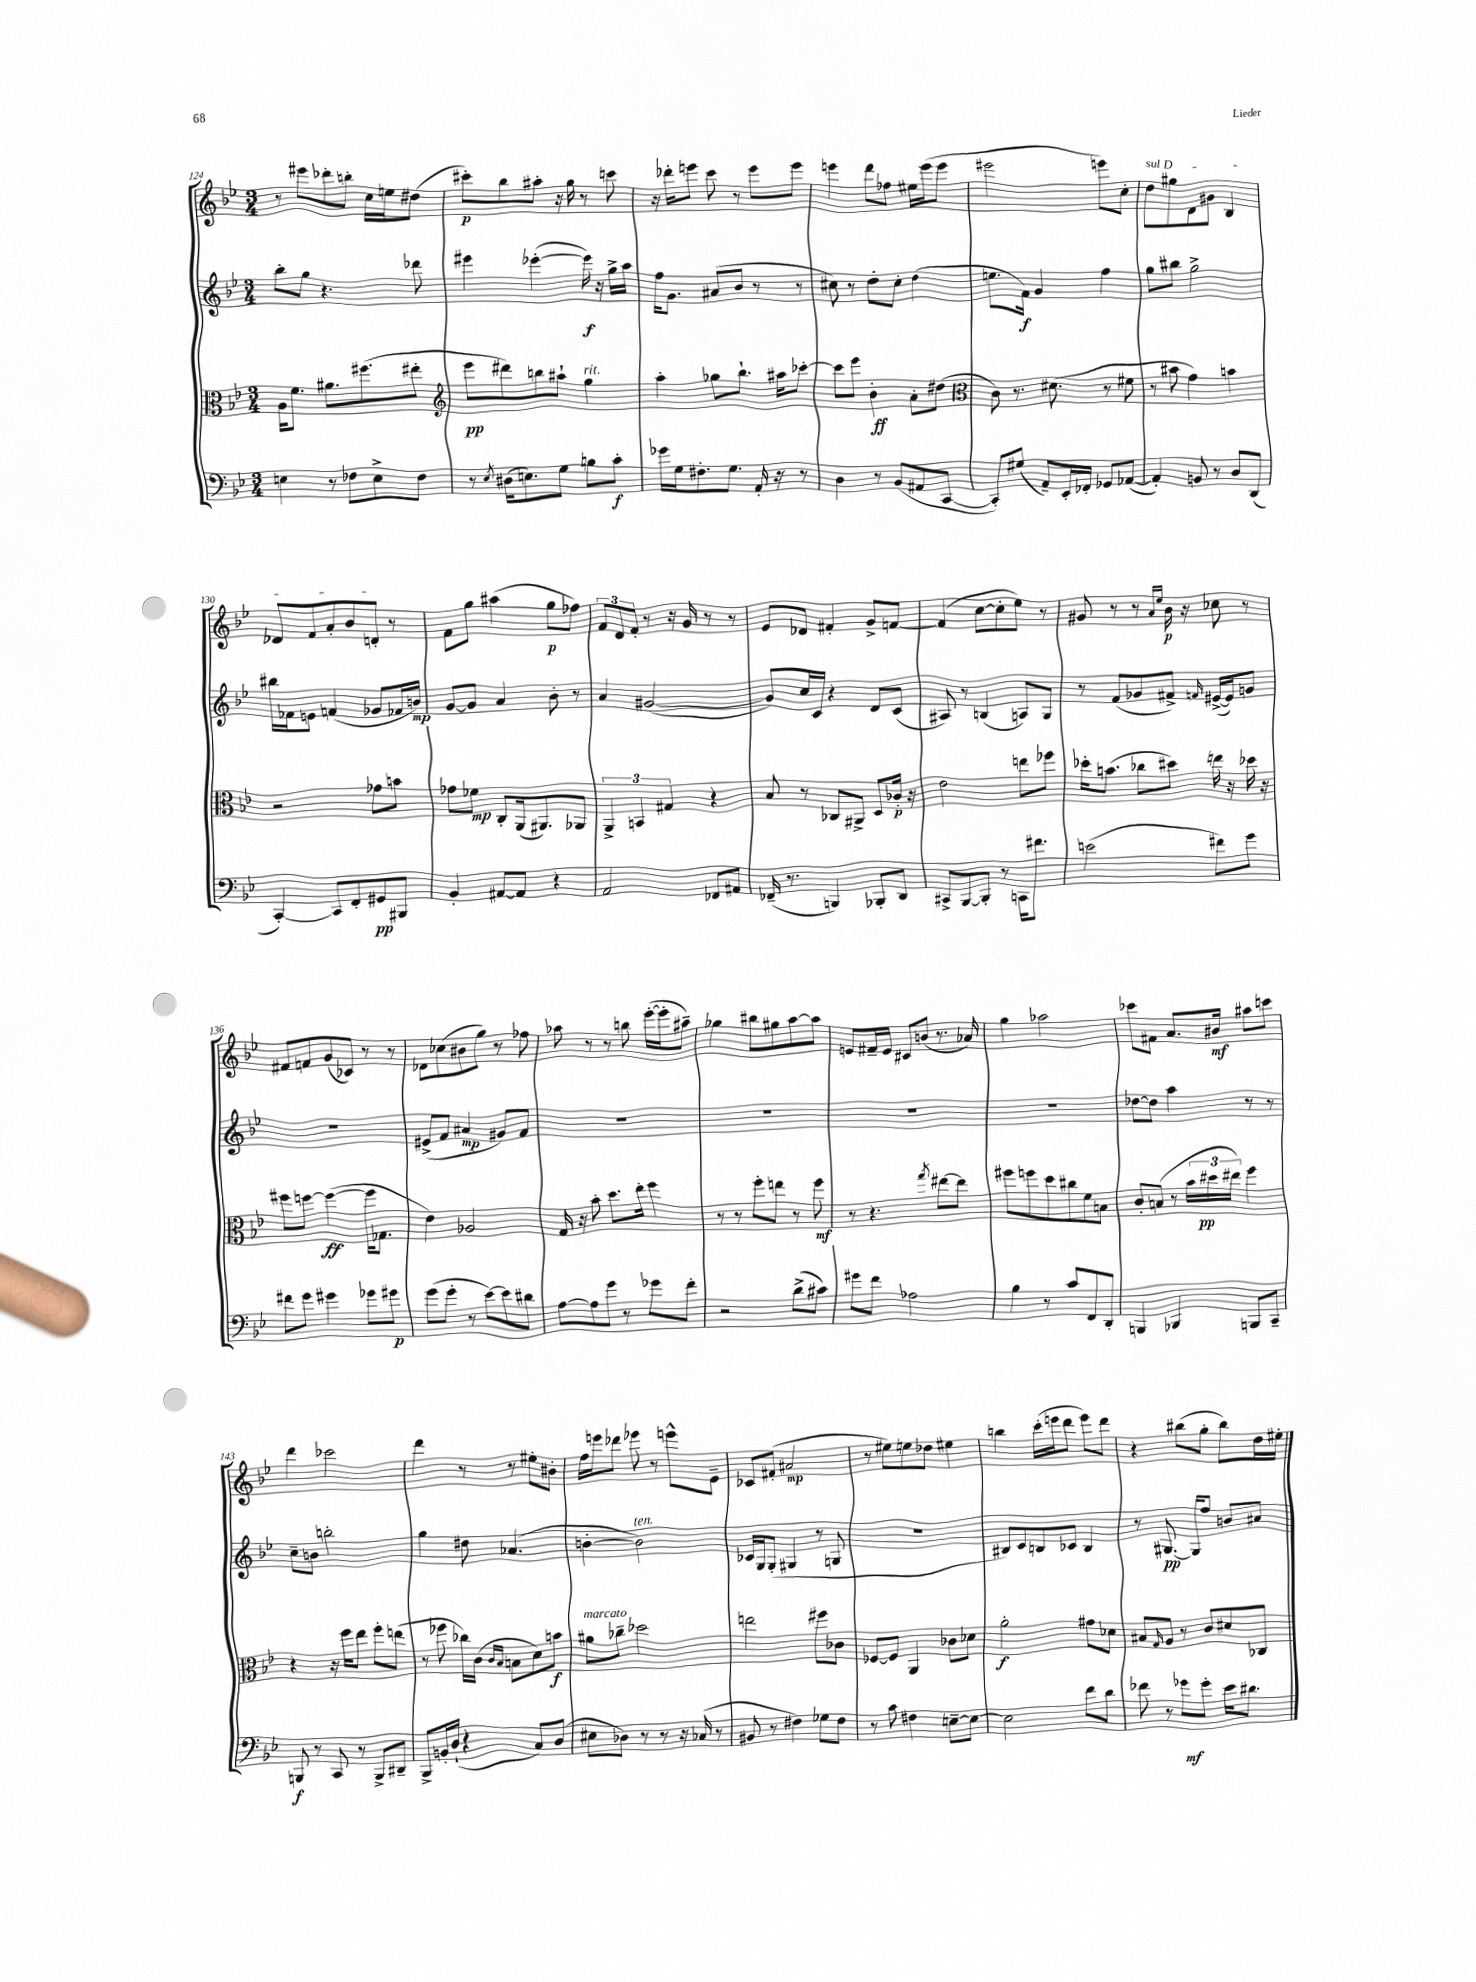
<<
\new StaffGroup <<
\new Staff = "s0" {
    \clef treble \key bes \major \numericTimeSignature \time 3/4
    r8 eis'''8 des'''8-. b''8-. c''16 e''16 dis''8( |
    cis'''8-.\p) bes''8 ais''8-. r16 g''16 r8 c'''8 |
    r16 des'''16-. e'''8 c'''8 r8 e'''8 e'''8 |
    e'''4 d'''8 fes''8 eis''16 e'''16( e'''8 |
    eis'''2 e'''8) c''8-. |
    \once \override TextSpanner.bound-details.left.text = \markup { \italic "sul D" } d''8\startTextSpan gis''8 d'8 gis'8 bes4 |
    des'8 f'8 a'8-. bes'8 d'8-.\stopTextSpan r8 |
    f'8 g''8 ais''4( g''8\p fes''8) |
    \tuplet 3/2 { f'8 d'8 f'8-. } r8 r16 g'16 r8 r8 |
    ees'8 des'8 fis'4-. g'8-> f'8~ |
    f'4( c''8~ c''8-. ees''8) r8 |
    gis'8 r8 r8 \grace { a'16 ees''16 } bes'16\p r16 ces''8 r8 |
    fis'8 f'8 g'8( ces'8) r8 r8 |
    des'8 ces''8( bis'8 g''8) r8 fes''8 |
    aes''8 r8 r8 b''8 ees'''16~-.( ees'''16-. ais''8--) |
    ges''4 bis''8 gis''8 a''8~ a''8 |
    e'8 fis'16-- e'16 cis'8 b'8( r8. aes'16) |
    g''4 aes''2 |
    ces'''8 fis'8 a'8. bis'16\mf ais''8 c'''8 |
    d'''4 ces'''2 |
    d'''4 r8 r8 eis''8-. bis'8-. |
    f''16 e'''16 des'''8 ees'''8 r8 e'''8-^ ees'8-- |
    ces'8 fis'8-.( ais'2\mp |
    r8 eis''8) e''8 des''8 eis''4 |
    b''4 c'''16-.( e'''16 d'''8 e'''8) d'''8 |
    r4 bis''8( g''8-. bis''8) d''16 eis''16-. \bar "|." |
}
\new Staff = "s1" {
    \clef treble \key bes \major \numericTimeSignature \time 3/4
    bes''8-. g''8 r4. des'''8 |
    eis'''4 ees'''4~-.( ees'''16\f) r16 g''16-> a''16 |
    f''16 g'8. ais'8( bes'8 r8 r8 |
    cis''8) r8 d''8-. cis''8-. d''4( |
    e''8. f'16\f) g'4 f''4 |
    g''8 bis''8 g''2-> |
    bis''16 fes'16 e'8 f'4( ges'8 fes'16 b'16\mp) |
    g'8~ g'8 a'4 bes'8-. r8 |
    a'4 gis'2~( |
    gis'8) c''16 c'16 r4 d'8 c'8( |
    ais8) r8 b4( a8) g8 |
    r8 f'8( ges'8 fis'8->) \grace { f'16 } eis'16~->( eis'16) g'8 |
    R2. |
    eis'8->( f'8 ais'4\mp gis'8) f'8 |
    R2. |
    R2. |
    R2. |
    R2. |
    des''8~ des''8 a''4 r8 r8 |
    c''8-- b'8 b''2-. |
    g''4 dis''8 aes'4.( |
    b'4~-. b'2^\markup { \italic "ten." }) |
    ces'16 g16 g8-.( gis4 r8 g8 |
    R2. |
    bis8) c'8 b8 ces'8 b4 |
    r8 gis8.~\pp gis16 f''8 b'8 ais'8 \bar "|." |
}
\new Staff = "s2" {
    \clef alto \key bes \major \numericTimeSignature \time 3/4
    a16 f'8. ais'8. fis''8.( eis''8-. |
    \clef treble ees'''8\pp dis'''8) b''8 ais''8-! g''4^\markup { \italic "rit." } |
    a''4-. ges''8 bes''8.-! ais''16 ces'''8~-. |
    ces'''8 ees'''8 bes'4-.\ff a'8-. dis''8( |
    \clef alto c'8) r8. dis'8.( r8 fis'8 |
    r8 bis'8 g'4) b'4 |
    r2 ges'8 b'8 |
    ges'8 fes'8\mp c8-. a,16( ais,8.) aes,8 |
    \tuplet 3/2 { a,4-> b,4 gis4 } r4 |
    bes8 r8 ces8 ais,8-> d8 ces'16-.\p r16 |
    ees'2 e''8 fes''8 |
    des''16-. b'8.( ces''8 dis''8) e''16 r16 des''16 r16 |
    fis''8 f''8~ f''4~\ff( f''16 ges8. |
    ees'4) aes2 |
    g16 r16 bes'8-. d''8. ees''16-. f''4 |
    r8 r8 f''8-. e''8 r8 f''8\mf |
    r8 r4. \acciaccatura { g''8 } eis''8~ eis''8 |
    fis''8 f''8 d''8 cis''8 f'8 b8 |
    c'8-. b8( r8 \tuplet 3/2 { bes'16 dis''16\pp eis''16) } f''4 |
    r4 r16 f''16 ees''8 f''8-. e''8( |
    r8 fes''8 ces''16) c'16( \grace { c'16 bes16 } b8 d'8) b'8\f |
    ais'8^\markup { \italic "marcato" } ces''8-- des''2 |
    e''2 fis''8 ces'8 |
    fes8~ fes8 a,4 ces'8 des'8 |
    a'2-.\f gis'8 des'8 |
    bis8 \grace { g16 } a8 r8 c'8 dis'8 ces8 \bar "|." |
}
\new Staff = "s3" {
    \clef bass \key bes \major \numericTimeSignature \time 3/4
    e4 r8 fes8 e8-> fes8 |
    r8 \acciaccatura { ees8 } dis16( e8.) g8 b8 c'8-.\f |
    ges'16 g16 fis8.-. g8. a,16-. r16 r8 |
    d4 r8 bes,8( ais,8 c,8~ |
    c,8-.) gis8( a,8--) ees,16-. fes,16-. ges,8 aes,8~( |
    aes,4-.) b,8 r8 d8 d,8( |
    c,4~-.) c,8 f,8-. gis,8\pp bis,,8 |
    bes,4-. ais,8~ ais,8 r4 |
    a,2 fes,8 ais,8 |
    fes,16--( r8. b,,4) bes,,8-. d,8 |
    cis,8-> bes,,8~ bes,,8-. r8 c,16 fis'8. |
    e'2( fis'8) g'8 |
    fis'8 g'8 gis'4 ges'8 gis'8\p |
    g'8( g'8-. r8 ees'8~) ees'8 dis'8 |
    a8~ a8 g'8 r8 ges'8 f'8-. |
    r2 d'8->( cis'8) |
    gis'8 f'8 aes2 |
    bes4 r8 c'8 f,8 d,8-. |
    b,,4 bes,,4 b,,8 c,8-- |
    b,,8\f r8 c,8 r8 b,,8-> dis,8-- |
    bes,,8-> b,16-. d16-!( r4 c8) d8( |
    eis8 des8) r8 r8 r16 ces16( r8 |
    bis,8 r8 fis4) ges8 fis8 |
    r8 c'8 fis4 e8~-- e8~ |
    e2 f'8 d'8 |
    fes'8 r8 ges'8\mf ges'8-. ees'16 dis'8. \bar "|." |
}
>>
>>
\layout { \context { \Score currentBarNumber = #124 } }
